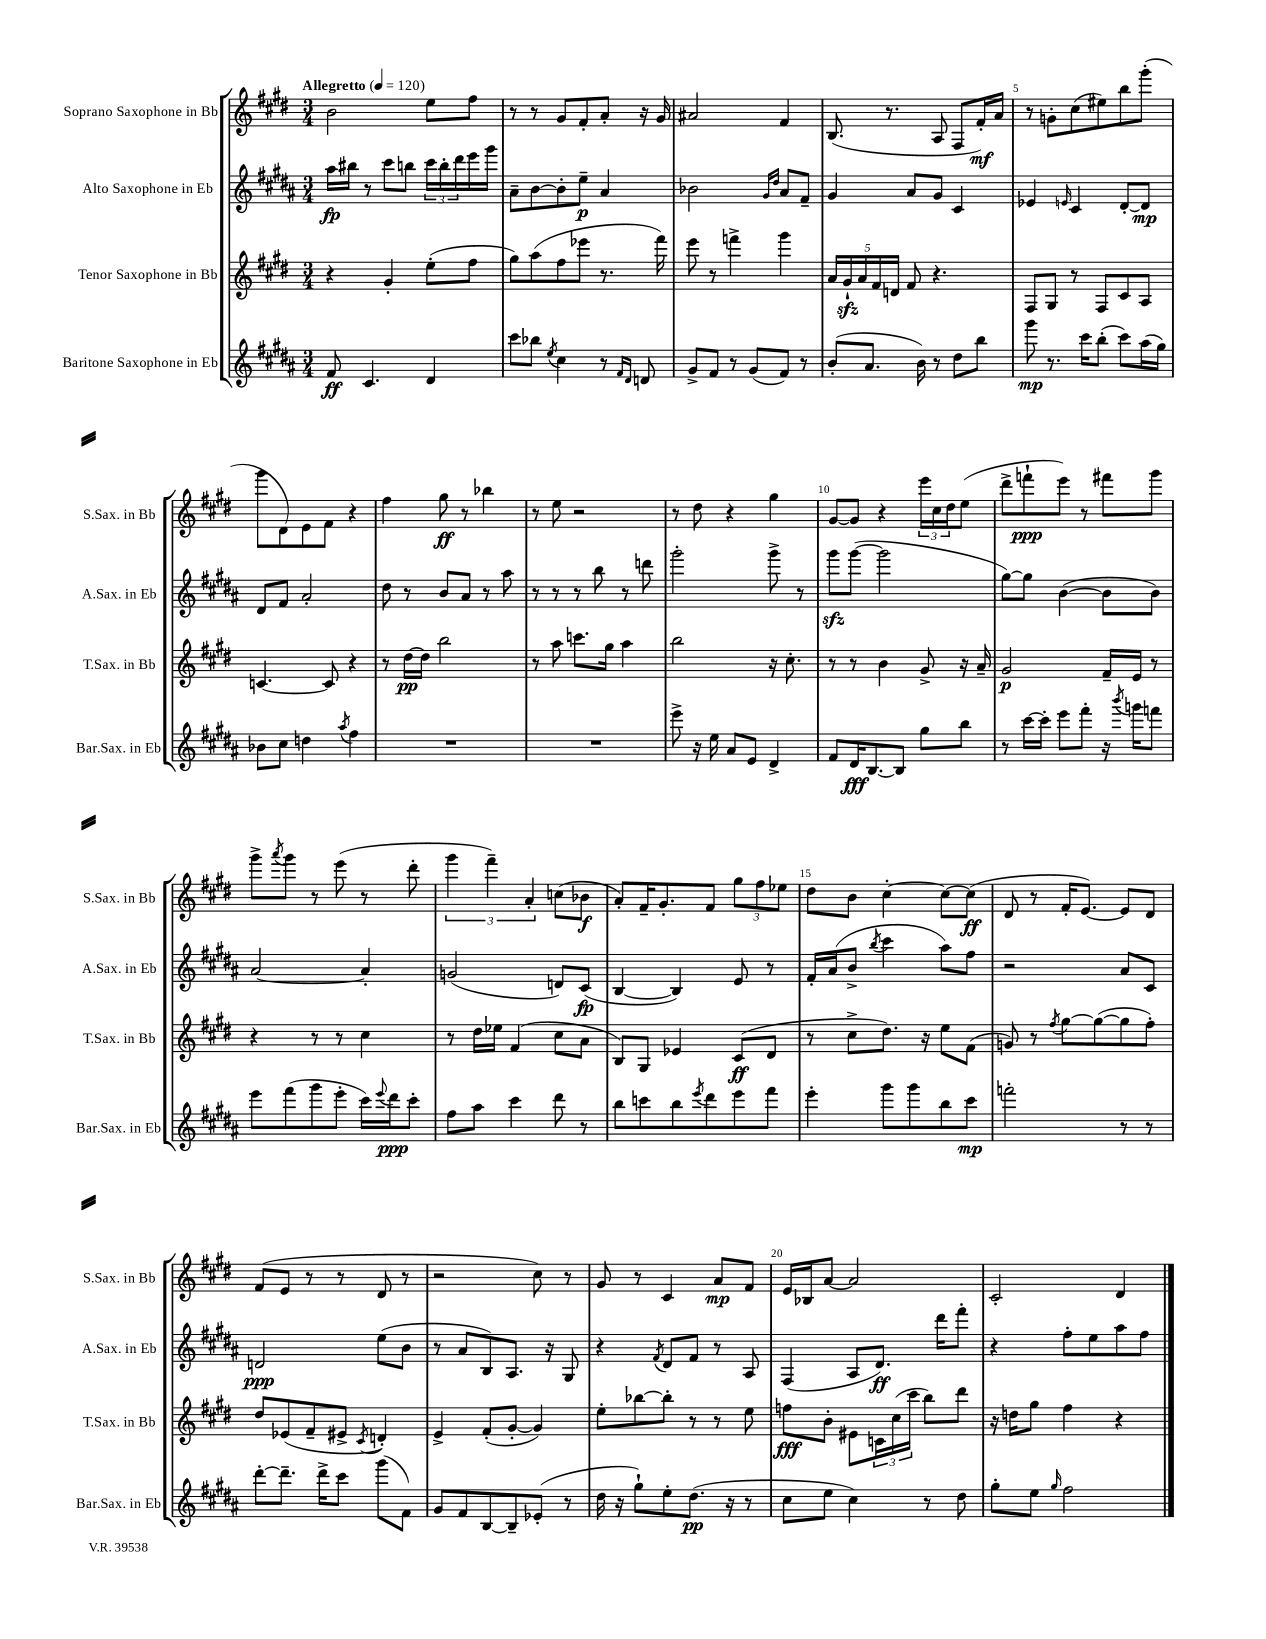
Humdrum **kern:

**kern	**kern	**kern	**kern
*staff4	*staff3	*staff2	*staff1
*clefG2	*clefG2	*clefG2	*clefG2
*k[f#c#g#d#a#]	*k[f#c#g#d#]	*k[f#c#g#d#a#]	*k[f#c#g#d#]
*M3/4	*M3/4	*M3/4	*M3/4
*MM120	*MM120	*MM120	*MM120
8f#/	4r	16aa#\LL	2b\
.	.	16bb#\JJ	.
4.c#/	.	8r	.
.	4g#'/	8ccc#\L	.
.	.	8bb\J	.
4d#/	(8ee'\L	24ccc#\LL	8ee\L
.	.	24bb'\	.
.	.	24ddd#\	.
.	8ff#\J	16eee\	8ff#\J
.	.	16ggg#\JJ	.
=	=	=	=
8ccc#\L	8gg#\L)	8a#~\L	8r
8bb-\J	(8aa\	[8b\	8r
8qee/	.	.	.
4cc#\	8ff#\	8b'\]	8g#/L
.	8eee-\J	8ee~\J	8f#'/
8r	8.r	4a#/	8a'/J
16qqf#/LL	.	.	.
16qqd#/JJ	.	.	.
8d/	.	.	16r
.	16fff#\)	.	16g#/
=	=	=	=
8g#^/L	8eee\	2b-\	2a#/
8f#/J	8r	.	.
8r	4fff^\	.	.
(8g#/L	.	.	.
.	.	16qqg#/LL	.
.	.	16qqdd#/JJ	.
8f#/J)	4ggg#\	8a#/L	4f#/
8r	.	8f#~/J	.
=	=	=	=
(8b'/L	20a/LL	4g#/	(8.B/
.	20g#`/	.	.
.	20a/	.	.
8.a#/J	.	.	.
.	20f#/	.	.
.	.	.	8.r
.	20d/JJ	.	.
.	8f#/	8a#/L	.
16b\)	.	.	.
8r	4.r	8g#/J	8A/
8dd#\L	.	4c#/	8F#/L
8bb\J	.	.	16f#'/L)
.	.	.	16a/JJ
=	=	=	=
8ggg#\	8F#/L	4e-/	8r
8.r	8G#/J	.	8g'\L
.	.	16qqe/	.
.	8r	4c#/	(8cc#\
16ccc#\LK	.	.	.
(8bb'\J	8F#/L	.	8ee#\)
8ccc#\L)	8c#/	[8d#'/L	8bb\
(16aa#\L	8A/J	8d#/]J	(8ggg#'\J
16gg#\JJ)	.	.	.
=	=	=	=
8b-\L	[4.c/	8d#/L	8ggg#\L
8cc#\J	.	8f#/J	8d#\)
4dd\	.	2a#'/	8e\
.	8c/]	.	8f#\J
8qaa#/	.	.	.
4ff#\	4r	.	4r
=	=	=	=
2.r	8r	8dd#\	4ff#\
.	[16dd#\LL	8r	.
.	16dd#\]JJ	.	.
.	2bb\	8b/L	8gg#\
.	.	8a#/J	8r
.	.	8r	4bb-\
.	.	8aa#\	.
=	=	=	=
2.r	8r	8r	8r
.	8aa\	8r	8ee\
.	8.ccc\L	8r	2r
.	.	8bb\	.
.	16gg#\Jk	.	.
.	4aa\	8r	.
.	.	8ddd\	.
=	=	=	=
8eee^\	2bb\	2ggg#'\	8r
16r	.	.	8dd#\
16ee\	.	.	.
8a#/L	.	.	4r
8e/J	.	.	.
4d#^/	16r	8ggg#^\	4gg#\
.	8.cc#'\	.	.
.	.	8r	.
=	=	=	=
8f#/L	8r	8ggg#\L	[8g#/L
16d#/K	8r	([8ggg#\J	8g#/]J
[8.B/	.	.	.
.	4b\	2ggg#\]	4r
8B/]J	.	.	.
8gg#\L	8g#^/	.	24eee\LL
.	.	.	24cc#\
.	.	.	24dd#\J
8bb\J	16r	.	(8ee\J
.	16a~/	.	.
=	=	=	=
8r	2g#/	[8gg#\L)	8ddd#^\L
[16ccc#\LL	.	8gg#\]J	8fff`\
16ccc#'\]JJ	.	.	.
8eee\L	.	([4b\	8eee\J)
8fff#'\J	.	.	8r
16r	16f#~/LL	8b\]L	8fff#\L
8qbbb/	.	.	.
16ggg\LK	16e/JJ	.	.
8fff\J	8r	8b\J)	8ggg#\J
=	=	=	=
8eee\L	4r	[2a#/	8ggg#^\L
.	.	.	8qaaa/
(8fff#\	.	.	8ggg#\J
8ggg#\	8r	.	8r
8eee'\J	8r	.	(8eee\
16ccc#\LL)	4cc#\	4a#'/]	8r
8qqeee/	.	.	.
16ddd#\J	.	.	.
8ccc#'\J	.	.	8ddd#'\
=	=	=	=
8ff#\L	8r	(2g/	6ggg#\
8aa#\J	16dd#\LL	.	.
.	.	.	6fff#~\)
.	16ee-\JJ	.	.
4ccc#\	(4f#/	.	.
.	.	.	6a'/
8ddd#\	8cc#\L	8d/L)	(8cc\L
8r	8a\J	(8c#/J	8b-\J
=	=	=	=
8bb\L	8B/L)	[4B/	8a'/L)
8ccc\	8G#/J	.	16f#~/K
.	.	.	8.g#'/
8bb\	4e-/	4B/])	.
8qeee/	.	.	.
8ddd#\	.	.	8f#/J
8eee\	(8c#/L	8e/	12gg#\L
.	.	.	12ff#\
8fff#\J	8d#/J	8r	.
.	.	.	12ee-\J
=	=	=	=
4eee'\	8r	16f#'/LL	8dd#\L
.	.	(16a#/J	.
.	8cc#^\L	8b^/J	8b\J
.	.	8qbb/	.
8ggg#\L	8.dd#\J)	4ccc#\	[4cc#'\
8ggg#\	.	.	.
.	16r	.	.
8bb\	8ee\L	8aa#\L)	8cc#\_L
8ccc#\J	(8f#\J	8ff#\J	(8cc#\]J
=	=	=	=
2fff'\	8g/)	2r	8d#/
.	8r	.	8r
.	8qff#/	.	.
.	[8gg#\L	.	16f#'/LK
.	.	.	[8.e/J)
.	(8gg#\_	.	.
8r	8gg#\]	8a#/L	8e/]L
8r	8ff#'\J)	8c#/J	8d#/J
=	=	=	=
[8ddd#'\L	8dd#/L	2d/	(8f#/L
8.ddd#~\]J	(8e-/	.	8e/J
.	8f#~/	.	8r
16ddd#^\LK	.	.	.
8ccc#\J	8e#^/J	.	8r
.	8qc#/	.	.
(8ggg#\L	4d'/)	(8ee\L	8d#/
8f#\J)	.	8b\J	8r
=	=	=	=
8g#/L	4e^/	8r	2r
8f#/	.	8a#/L	.
[8B/	(8f#'/L	8B/)	.
8B~/]	[8g#'/J	8.A#/J	.
(8e-'/J	4g#/])	.	8cc#\)
.	.	16r	.
8r	.	8G#/	8r
=	=	=	=
16dd#\	8ee'\L	4r	8g#/
16r	.	.	.
8gg#`\L)	[8bb-\	.	8r
.	.	8qf#/	.
8ee'\	8bb-'\]J	8d#/L	4c#/
(8.dd#\J	8r	8f#/J	.
.	8r	8r	8a/L
16r	.	.	.
8r	8ee\	8A#/	8f#/J
=	=	=	=
8cc#\L	8ff\L	(4F#/	16e/LL
.	.	.	16B-/J
8ee\J	8b'\J	.	[8a/J
4cc#\)	8e#\L	8A#/L	2a/]
.	24c\L	8.d#/J)	.
.	(24cc#\	.	.
.	24ccc#\JJ	.	.
8r	8bb\L)	.	.
.	.	16ddd#\LK	.
8dd#\	8ddd#\J	8fff#'\J	.
=	=	=	=
8gg#'\L	16r	4r	2c#'/
.	16dd\LK	.	.
8ee\J	8gg#\J	.	.
16qqgg#/	.	.	.
2ff#\	4ff#\	8ff#'\L	.
.	.	8ee\	.
.	4r	8aa#\	4d#/
.	.	8ff#\J	.
==	==	==	==
*-	*-	*-	*-
